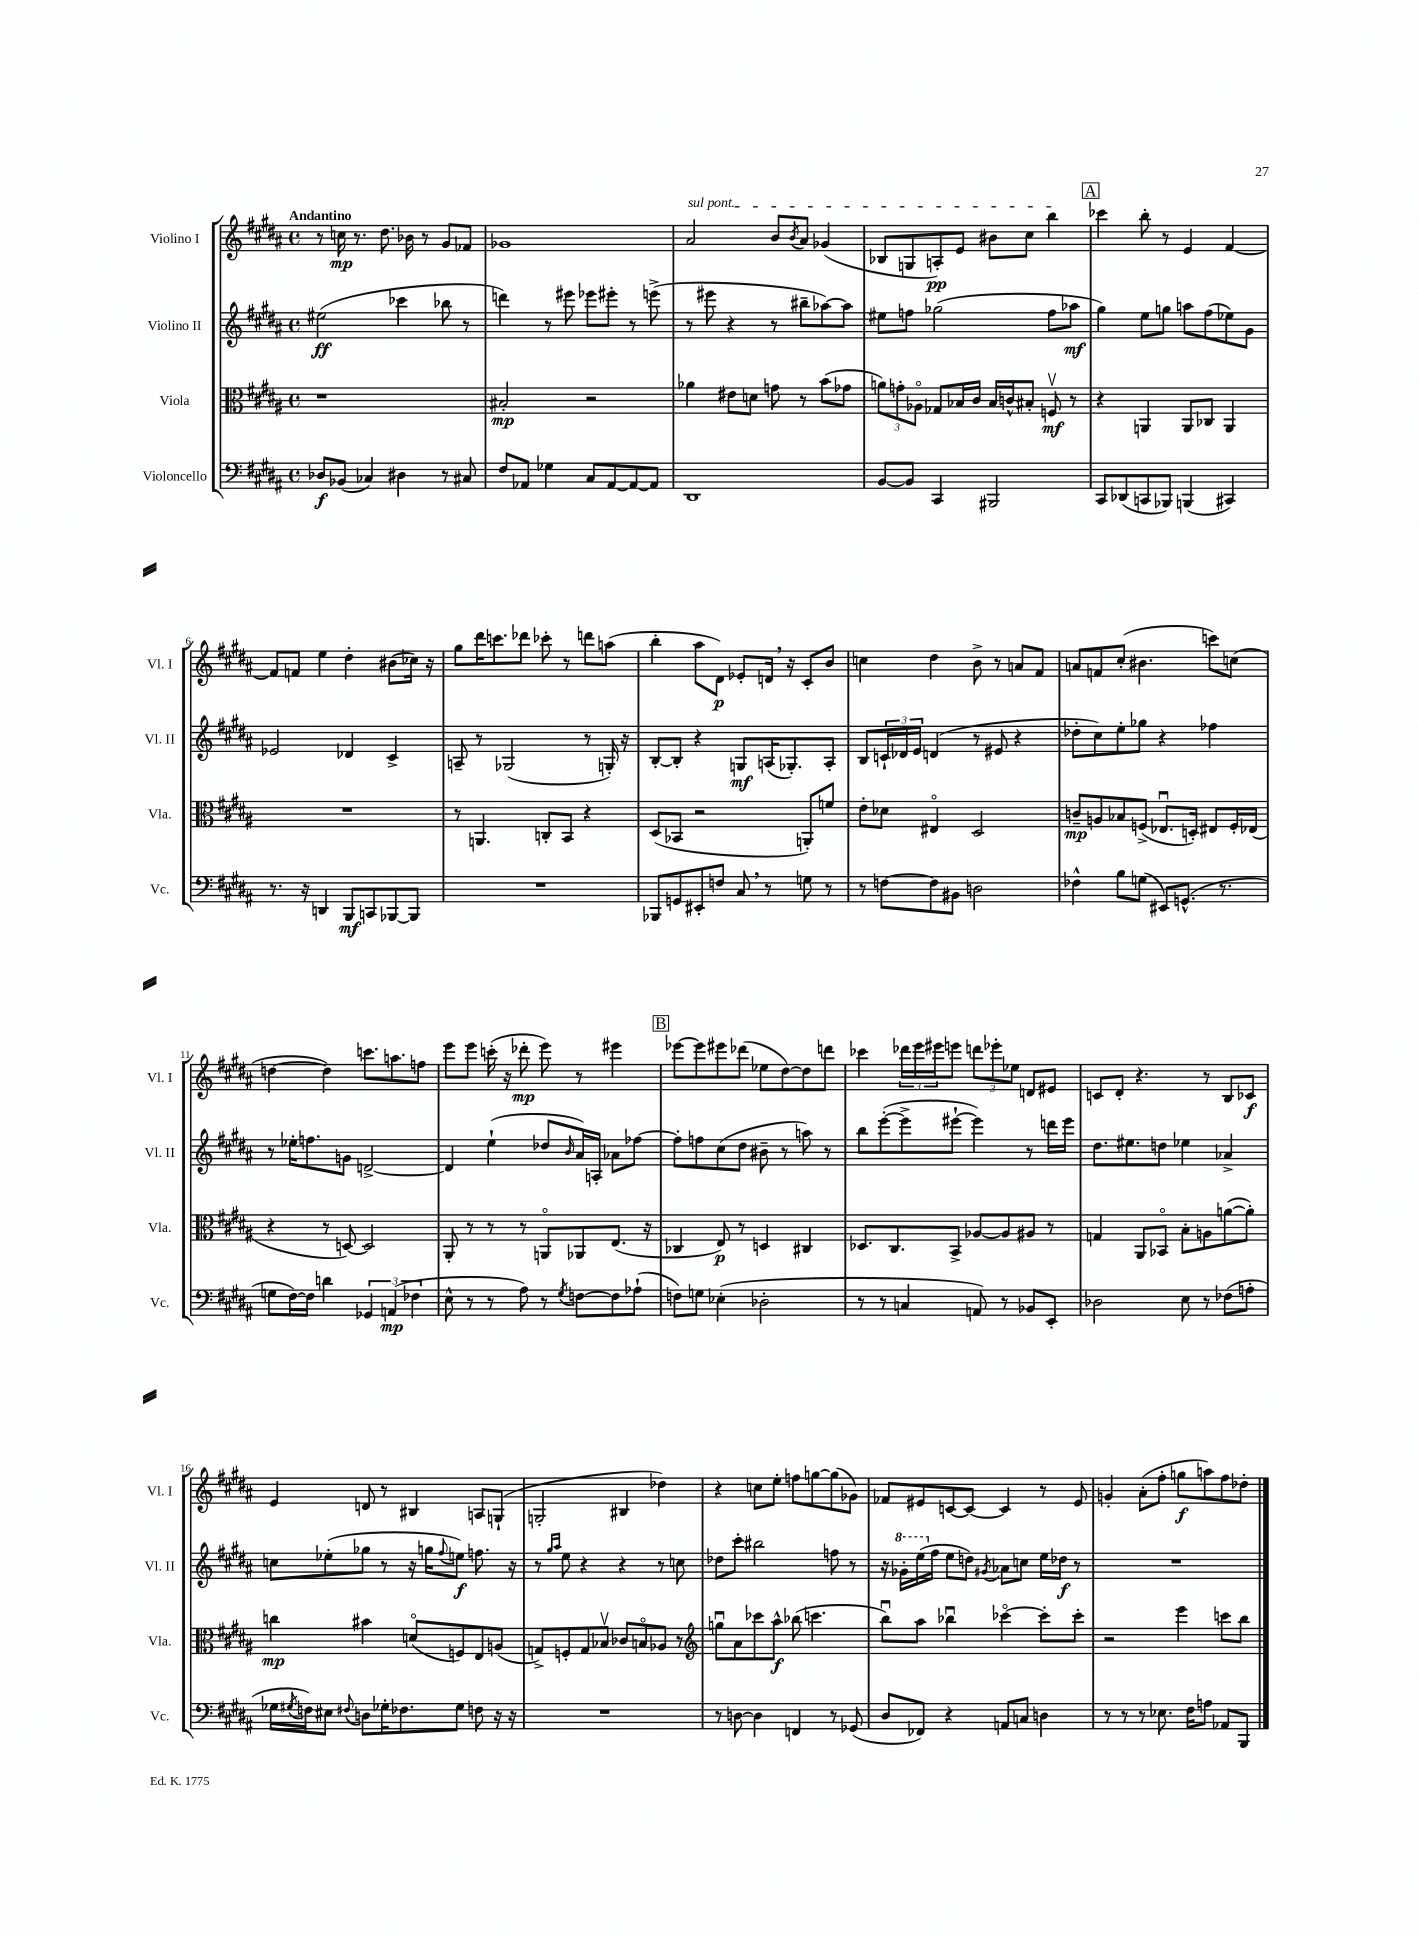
<<
\new StaffGroup <<
\new Staff = "s0" \with { instrumentName = "Violino I" shortInstrumentName = "Vl. I" } {
    \clef treble \key b \major \defaultTimeSignature \time 4/4 \tempo "Andantino"
    r8 c''16\mp r8. dis''8. bes'16 r8 gis'8 fes'8 |
    ges'1 |
    \once \override TextSpanner.bound-details.left.text = \markup { \italic "sul pont." } ais'2\startTextSpan b'8 \acciaccatura { b'8 } ais'8 ges'4( |
    bes8 g8 a8-.\pp) e'8 bis'8 cis''8 b''4\stopTextSpan |
    \mark \markup { \box "A" } ces'''4 b''8-. r8 e'4 fis'4~ |
    fis'8 f'8 e''4 dis''4-. bis'8( ces''16) r16 |
    gis''8 dis'''16 c'''8. des'''8 ces'''8-. r8 d'''8 a''8( |
    b''4-. ais''8 dis'8\p) ees'8-. d'16 \breathe r16 cis'8-. b'8 |
    c''4 dis''4 b'8-> r8 a'8 fis'8 |
    a'8 f'8 cis''8-.( bis'4. c'''8) c''8( |
    d''4~ d''4) c'''8. a''8. f''8 |
    e'''8 e'''8 c'''16-.( r16 des'''8-.\mp e'''8) r8 eis'''4 |
    \mark \markup { \box "B" } ees'''8~ ees'''8 eis'''8 des'''8( ees''8 dis''8~) dis''8 d'''8 |
    ces'''4 \tuplet 3/2 { des'''16 e'''16 eis'''16 } e'''8 \tuplet 3/2 { d'''8 ees'''8-. ees''8 } d'8 eis'8 |
    c'8 dis'8-. r4. r8 b8 ces'8\f |
    e'4 d'8 r8 bis4 a8 g8-!( |
    g2-. bis4 des''4) |
    r4 c''8 e''8-. f''8 g''8~ g''8( ges'8) |
    fes'8 eis'8 c'8~ c'8~ c'4 r8 eis'8 |
    g'4-. ais'8-.( fis''8-. g''8\f a''8) fis''8 des''8-. \bar "|." |
}
\new Staff = "s1" \with { instrumentName = "Violino II" shortInstrumentName = "Vl. II" } {
    \clef treble \key b \major \defaultTimeSignature \time 4/4
    eis''2\ff( ces'''4 bes''8 r8 |
    d'''4) r8 eis'''8 ees'''8 eis'''8-. r8 e'''8->( |
    r8 eis'''8 r4 r8 bis''8-- aes''8~) aes''8 |
    eis''8 f''8 ges''2( f''8 aes''8\mf |
    \mark \markup { \box "A" } gis''4) e''8 g''8 a''8 fis''8( ees''8) gis'8 |
    ees'2 des'4 cis'4-> |
    a8-- r8 ges2( r8 g16-.) r16 |
    b8~-. b8-. r4 g8\mf a16( ges8.-.) a8-. |
    b8 \tuplet 3/2 { c'16-! des'16 e'16 } d'4( r8 eis'8 r4 |
    des''8-. cis''8) e''8-. ges''8 r4 fes''4 |
    r8 ees''16-. f''8. g'8 d'2~-> |
    d'4 e''4-!( des''8 \grace { b'16 } ais'16) a16-. aes'8 fes''8~ |
    \mark \markup { \box "B" } fes''8-. f''8 cis''8( dis''8 bis'8-- r8 a''8) r8 |
    b''8 e'''8~-.( e'''8-> eis'''8~-! eis'''4) r8 d'''16 eis'''16 |
    dis''8. eis''8. d''8 ees''4 aes'4-> |
    c''8 ees''8-.( ges''8 r8 r16 g''16 \appoggiatura { fis''8 } e''8\f) f''8. r16 |
    r8 \grace { gis''16 ais''16 } e''8 r4 r4 r8 c''8 |
    des''8 cis'''8-. bis''2 f''8 r8 |
    r16 \ottava #1 ges''16-. e'''16( \ottava #0 fis''16 e''8 d''8) \acciaccatura { gis'!8 } aes'8 c''8 e''16 des''16\f r8 |
    R1 \bar "|." |
}
\new Staff = "s2" \with { instrumentName = "Viola" shortInstrumentName = "Vla." } {
    \clef alto \key b \major \defaultTimeSignature \time 4/4
    r1 |
    bis2-.\mp r2 |
    aes'4 eis'8 d'8 g'8 r8 b'8( ges'8 |
    \tuplet 3/2 { a'8) g'8-. aes8\flageolet } ges8 bes16 cis'16 bes16 c'16-^ bis8-. f8\upbow\mf r8 |
    \mark \markup { \box "A" } r4 a,4 a,8 ces8 a,4 |
    R1 |
    r8 a,4. c8-. b,8 r4 |
    dis8( bes,8 r2 a,8-.) f'8 |
    e'8-. des'8 eis4\flageolet dis2 |
    c'8--\mp a8 bes8 f8->( ees8.\downbow d16-.) eis8 f16-. ees16( |
    r4 r8 d8~) d2 |
    ais,8-. r8 r8 r8 a,8\flageolet aes,8 e8.( r16 |
    \mark \markup { \box "B" } ces4 e8\p) r8 d4 cis4 |
    des8. cis8. b,8-> aes8~ aes8 ais8 r8 |
    g4 ais,8 bes,8\flageolet b8-. a8 a'8~( a'8-.) |
    c''4\mp bis'4 d'8\flageolet( f8) e8 a8( |
    g8->) f8-. g8 bes8\upbow ces'8 b8\flageolet aes8 r8 |
    \clef treble g''8\downbow ais'8 ces'''8 ais''8-^\f bes''8( c'''4. |
    b''8\downbow) ais''8 bes''4\downbow ces'''4~\flageolet ces'''8-. ces'''8-. |
    r2 e'''4 c'''8 b''8 \bar "|." |
}
\new Staff = "s3" \with { instrumentName = "Violoncello" shortInstrumentName = "Vc." } {
    \clef bass \key b \major \defaultTimeSignature \time 4/4
    des8\f bes,8( ces4) dis4 r8 cis8 |
    fis8 aes,8 ges4 cis8 aes,8~ aes,8~ aes,8 |
    dis,1 |
    b,8~ b,8 cis,4 bis,,2 |
    \mark \markup { \box "A" } cis,8 des,8( c,8 bes,,8) b,,4( cis,4) |
    r8. r16 d,4 b,,8\mf c,8 bes,,8~ bes,,8 |
    R1 |
    bes,,8 g,8 eis,8-. f8 cis8 \breathe r8 g8 r8 |
    r8 f8~ f8 bis,8 d2 |
    fes4-^ b8 g8( eis,8) g,8.-^( r8. |
    g8 fis16~) fis16 d'4 \tuplet 3/2 { ges,4 a,4\mp( fes4 } |
    e8-^ r8 r8 ais8) r8 \acciaccatura { gis8 } f8~ f8 aes8-!( |
    \mark \markup { \box "B" } f8) g8 ees4-.( des2-. |
    r8 r8 c4 a,8) r8 bes,8 e,8-. |
    des2 e8 r8 fes8( a8-. |
    ges16 \acciaccatura { gis8 } f16) eis8 \appoggiatura { fis8 } d8 ges16-. fes8. ges8 f8 r16 r16 |
    R1 |
    r8 d8~ d4 f,4 r8 ges,8( |
    dis8 fes,8) r4 a,8 c8 d4 |
    r8 r8 r8 ees8. fis16 a8 aes,8 b,,8 \bar "|." |
}
>>
>>
